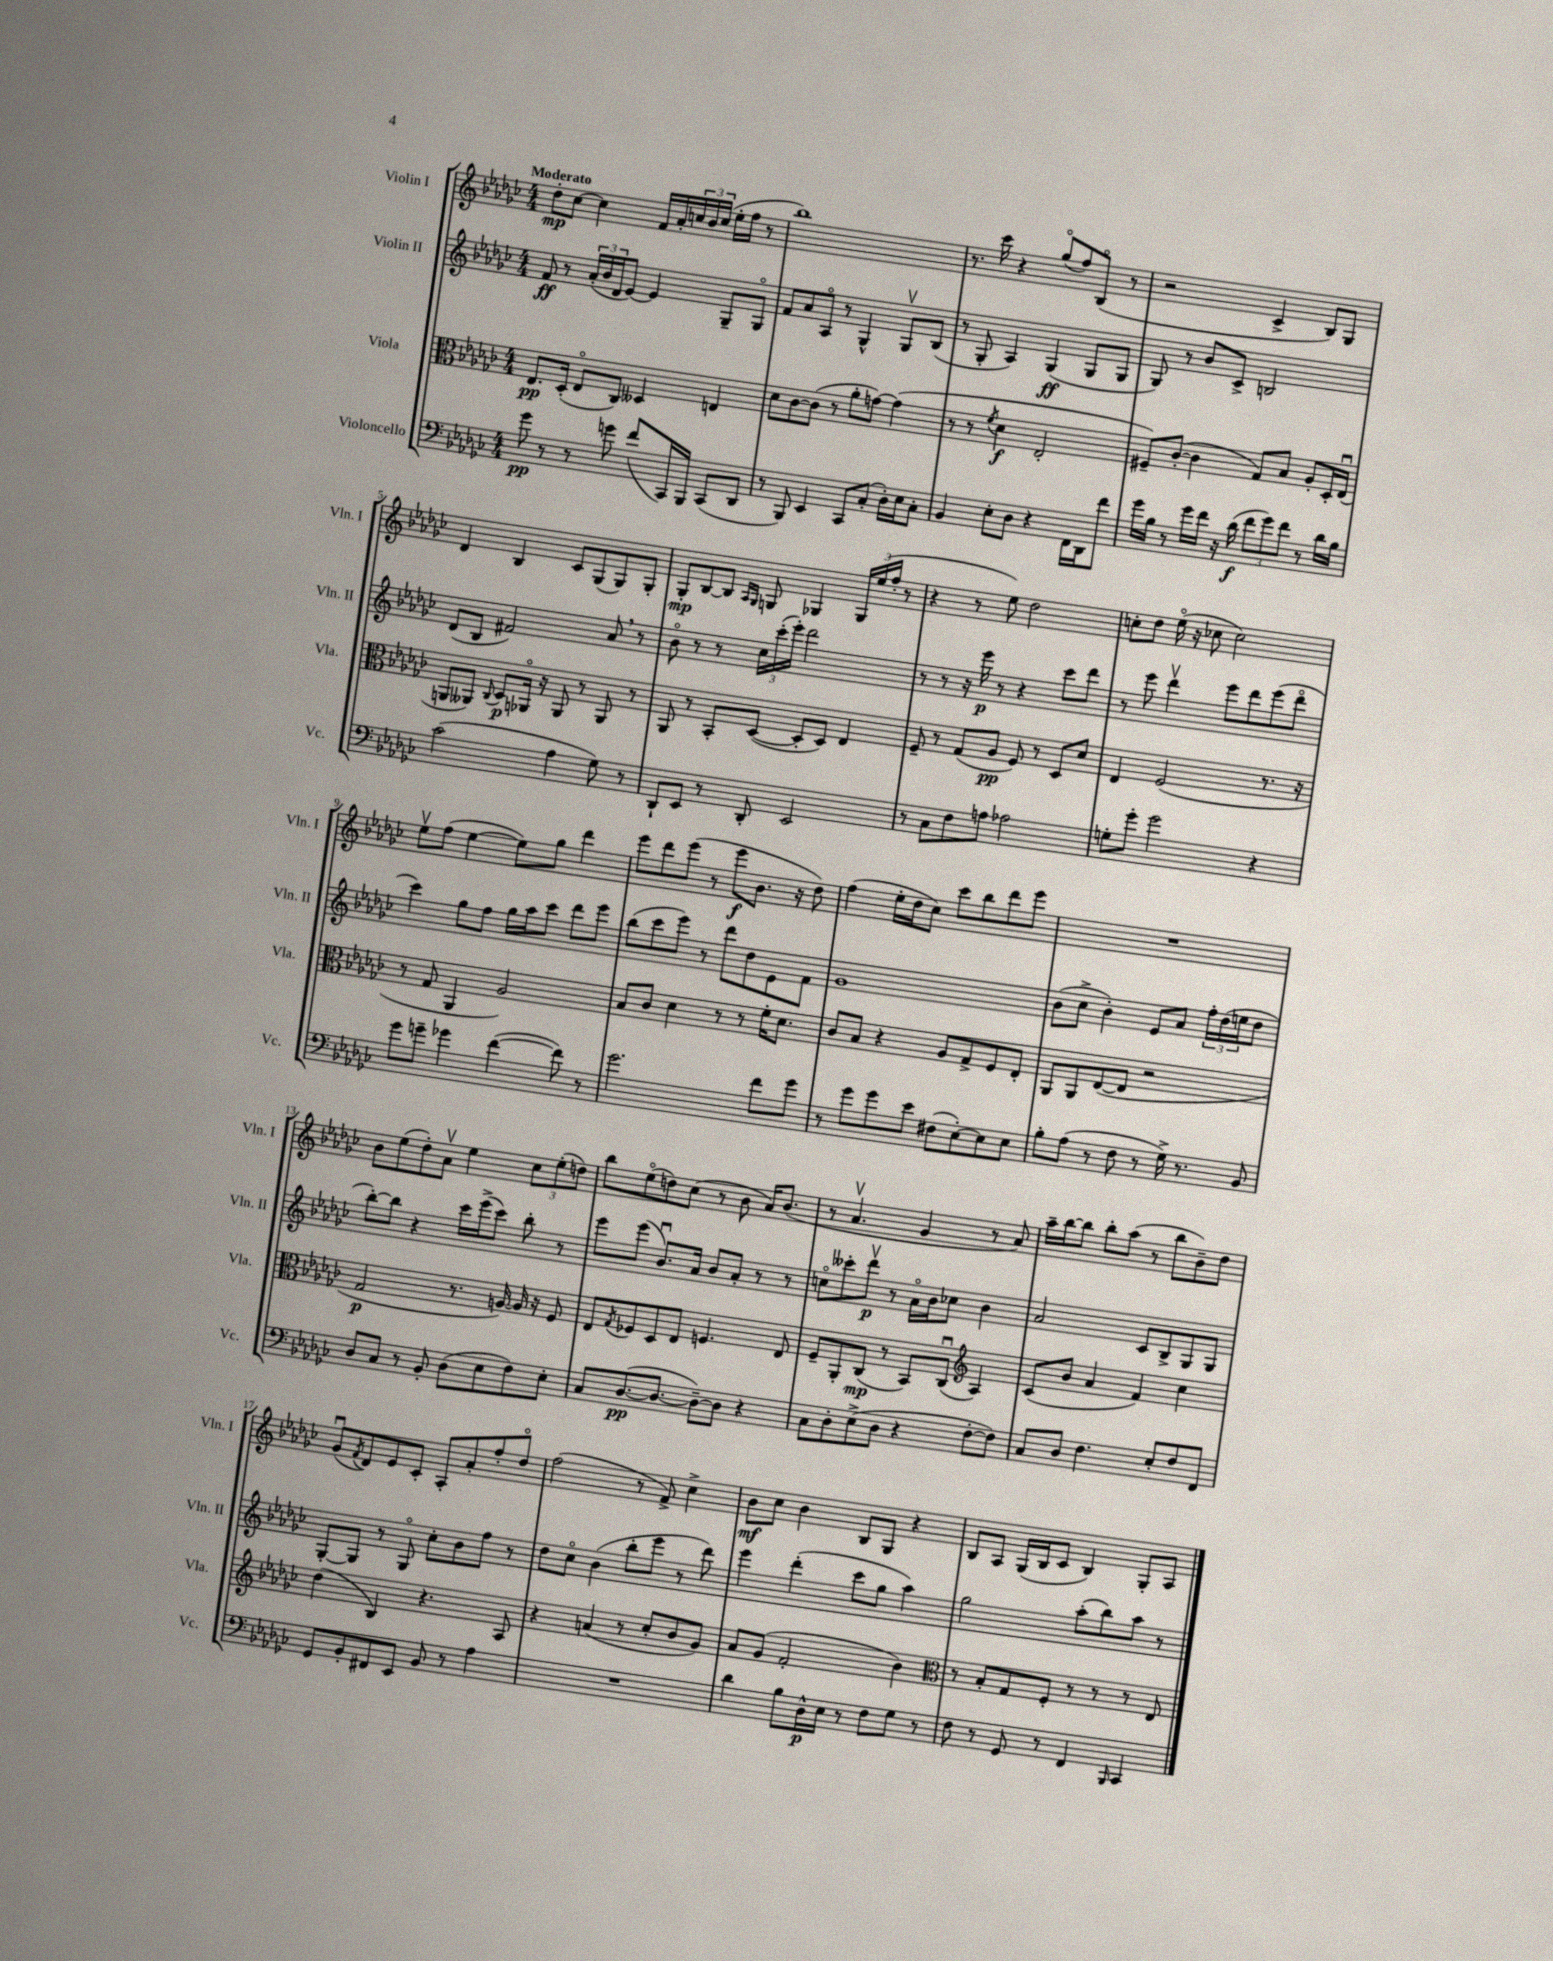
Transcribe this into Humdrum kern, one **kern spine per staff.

**kern	**kern	**kern	**kern
*staff4	*staff3	*staff2	*staff1
*clefF4	*clefC3	*clefG2	*clefG2
*k[b-e-a-d-g-c-]	*k[b-e-a-d-g-c-]	*k[b-e-a-d-g-c-]	*k[b-e-a-d-g-c-]
*M4/4	*M4/4	*M4/4	*M4/4
8g-	8.E-	8f	8dd-'
8r	.	8r	[8cc-
.	(16D-'	.	.
8r	8E-o	(24a-'	4cc-]
.	.	24b-	.
.	.	24d-	.
8g	8C-)	[8e-)	.
(8f	4D--	4e-]	16f
.	.	.	16a-'
16CC-)	.	.	24cc
.	.	.	24b-
16BBB-	.	.	.
.	.	.	(24cc
(8CC-	4E	8G-~	16ee-'
.	.	.	16ff
8DD-	.	8G-o	8r
=	=	=	=
8r	8d-	8f	1bb-)
8BBB-)	[8c-	8a-	.
4EE-	(8c-]	8A-o	.
.	8r	8r	.
8CC-	8a-'	4G-^^	.
(8C-'	[8g)	.	.
16D-')	(4g]	8G-v	.
16E-	.	.	.
8C-'	.	(8B-	.
=	=	=	=
4BB-	8r	8r	8.r
.	8r	8G-'	.
.	.	.	16ccc-
.	8qf	.	.
8E-'	4d-	4A-)	4r
8D-	.	.	.
4r	2E-'	(4G-	(8gg-o
.	.	.	8ff)
16FF	.	8G-	(8B-o
16DD-	.	.	.
8f	.	8G-	8r
=	=	=	=
16g-	8F#~)	8G-)	2r
16B-	.	.	.
8r	([8c-'	8r	.
16g-	4c-]	8b-	.
16f	.	.	.
16r	.	8c-^	.
(16d-	.	.	.
12f	8G-)	2B	4c-^
12g-)	.	.	.
.	8B-	.	.
12f	.	.	.
8r	8A-'	.	8B-)
16d-	16D-'	.	8G-
16B-	(16E-u	.	.
=	=	=	=
(2c-	8AA	(8d-	4d-
.	8AA--)	8B-	.
.	8qqC-	.	.
.	8D-	2f#)	4B-
.	16AA-o	.	.
.	16r	.	.
4A-	8AA-	.	8c-
.	8r	.	(8G-
8G-)	8AA-	8a-	8G-)
8r	8r	8r	8G-'
=	=	=	=
8DD-`	8AA-	8b-o	8G-'
8EE-	8r	8r	[8B-
8r	8BB-'	8r	8B-]
.	.	.	16qqA-
.	.	.	16qqG-
8DD-'	([8D-	24cc-	8G
.	.	(24ccc-'	.
.	.	24eee-')	.
2EE-	8D-']	2ddd-	4G-
.	8D-)	.	.
.	4E-	.	24G-
.	.	.	(24ee-
.	.	.	24ff'
.	.	.	8r
=	=	=	=
8r	8F~	8r	4r
8C-	8r	8r	.
8F	(8G-	16r	8r
.	.	16eee-	.
8A	8A-	8r	8ee-)
2A-	8F)	4r	2dd-
.	8r	.	.
.	8D-	8ccc-	.
.	8d-	8ddd-	.
=	=	=	=
8G'	4E-	8r	8cc'
8g-'	.	8eee-	8dd-
2g-	(2F	4ddd-v	(16ee-o
.	.	.	16r
.	.	.	8cc-
.	.	8eee-	2cc-)
.	.	8ddd-	.
4r	8.r	(8eee-	.
.	.	8ddd-o	.
.	16r	.	.
=	=	=	=
8g-	8r	4ccc-)	8ee-v
8g~	8G-	.	(8ff
4g-	4AA-	8gg-	[4ee-
.	.	8ff	.
([4f	2A-)	16gg-	8ee-])
.	.	16aa-	.
.	.	8ccc-	8gg-
8f])	.	8ddd-	4ddd-
8r	.	8eee-	.
=	=	=	=
2.g-	8B-	(8bb-	8eee-
.	8c-	8ccc-	8ddd-
.	4d-	8eee-)	(8eee-
.	.	8r	8r
.	8r	8ddd-	8eee-
.	8r	8dd-	8.b-
8f	16f'	8e-	.
.	8.d-	.	16r
8g-	.	8f	8dd-)
=	=	=	=
8r	8c-	1g-	(4ff
8g-	8B-	.	.
8g-	4r	.	16ee-'
.	.	.	16dd-
8e-	.	.	8cc-)
(8F#	8A-	.	8ccc-
[8E-')	8G-^	.	8bb-
8E-]	8F	.	8ddd-
8E-	8E-'	.	8eee-
=	=	=	=
8B-'	8AA-	(8b-	1r
(8A-	8AA-	8cc-^	.
8r	([8E-	4b-')	.
8F	8E-]	.	.
8r	2r	8e-	.
16G-^)	.	8a-	.
8.r	.	.	.
.	.	24ff'	.
.	.	(24dd-	.
.	.	24ee	.
8BB-	.	8dd-	.
=	=	=	=
8D-	2G-	[8bb-')	8b-
8C-	.	8bb-]	(8ee-
8r	.	4r	8dd-')
8BB-'	.	.	8a-v
(8D-	8.r	16ccc-	4ee-
.	.	(16eee-^	.
8E-	.	8ccc-)	.
.	[16A)	.	.
8F)	16A]	8bb-'	12cc-
.	16r	.	.
.	.	.	(12ee-'
8E-'	8F	8r	.
.	.	.	12dd)
=	=	=	=
8C-	8E-	8eee-	8bb-
.	8qG-	.	.
([8.D-	8F-	(8eee-	(8ee-o
.	8D-	8.b-u)	8dd)
8.D-_	.	.	.
.	8E-	.	(8cc-
.	.	16a-	.
8D-~_)	4.F	8b-	8r
8D-]	.	8a-'	8b-
4r	.	8r	16a-)
.	.	.	(8.b-
.	8E-	8r	.
=	=	=	=
8C-	8F~	8cco	8r
8D-'	8AA-'	8ccc--'	4.a-v
(8E-^	(8C-	8ddd-v	.
8D-	8r	8r	.
4r	8BB-)	16a-o	4g-
.	.	16b-	.
.	(8C-u	8cc-	.
*	*clefG2	*	*
[8F'	4A-)	4b-	8r
8F])	.	.	8a-)
=	=	=	=
8C-	(8c-	2a-	16aa-~
.	.	.	[16bb-
8D-	8b-	.	8bb-]
4.F	4a-	.	8bb-'
.	.	.	(8aa-
.	4f)	8c-	8r
8E-'	.	8B-^	8bb-
8F	4cc-	8G-	8b-~)
8FF	.	8G-	8dd-
=	=	=	=
8GG-	(4dd-	[8G-'	(8g-u
.	.	.	8qf
8BB-'	.	8G-]	8d-)
8FF#	4B-)	8r	8e-
8EE-	.	8G-o	8c-'
8BB-	4.r	8cc-'	8A-'
8r	.	8b-	8a-'
4A-	.	8ff	8ff'
.	8A-	8r	8dd-o
=	=	=	=
1r	4r	8dd-	(2ff
.	.	8cc-o	.
.	(4a	(4b-	.
.	8r	8bb-'	8r
.	8cc-'	8eee-	8f^)
.	8b-	8r	4cc-^
.	8g-)	8ddd-)	.
=	=	=	=
4d-	8a-	4eee-	8b-
.	(8g-	.	8cc-
8B-	2f'	(4ddd-'	4b-
16D-^^	.	.	.
16E-	.	.	.
8r	.	8ccc-	8B-
8F	.	8gg-	8G-
8G-	4b-)	4aa-)	4r
8r	.	.	.
=	=	=	=
*	*clefC3	*	*
8F	8r	2gg-	8B-
8r	8B-'	.	8A-
8GG-	8G-	.	(16G-
.	.	.	16B-
8r	8F'	.	8c-
4FF	8r	(8aa-'	4B-)
.	8r	8bb-)	.
16qqBBB-	.	.	.
4CC-	8r	8aa-	8G-'
.	8E-	8r	8A-
==	==	==	==
*-	*-	*-	*-
